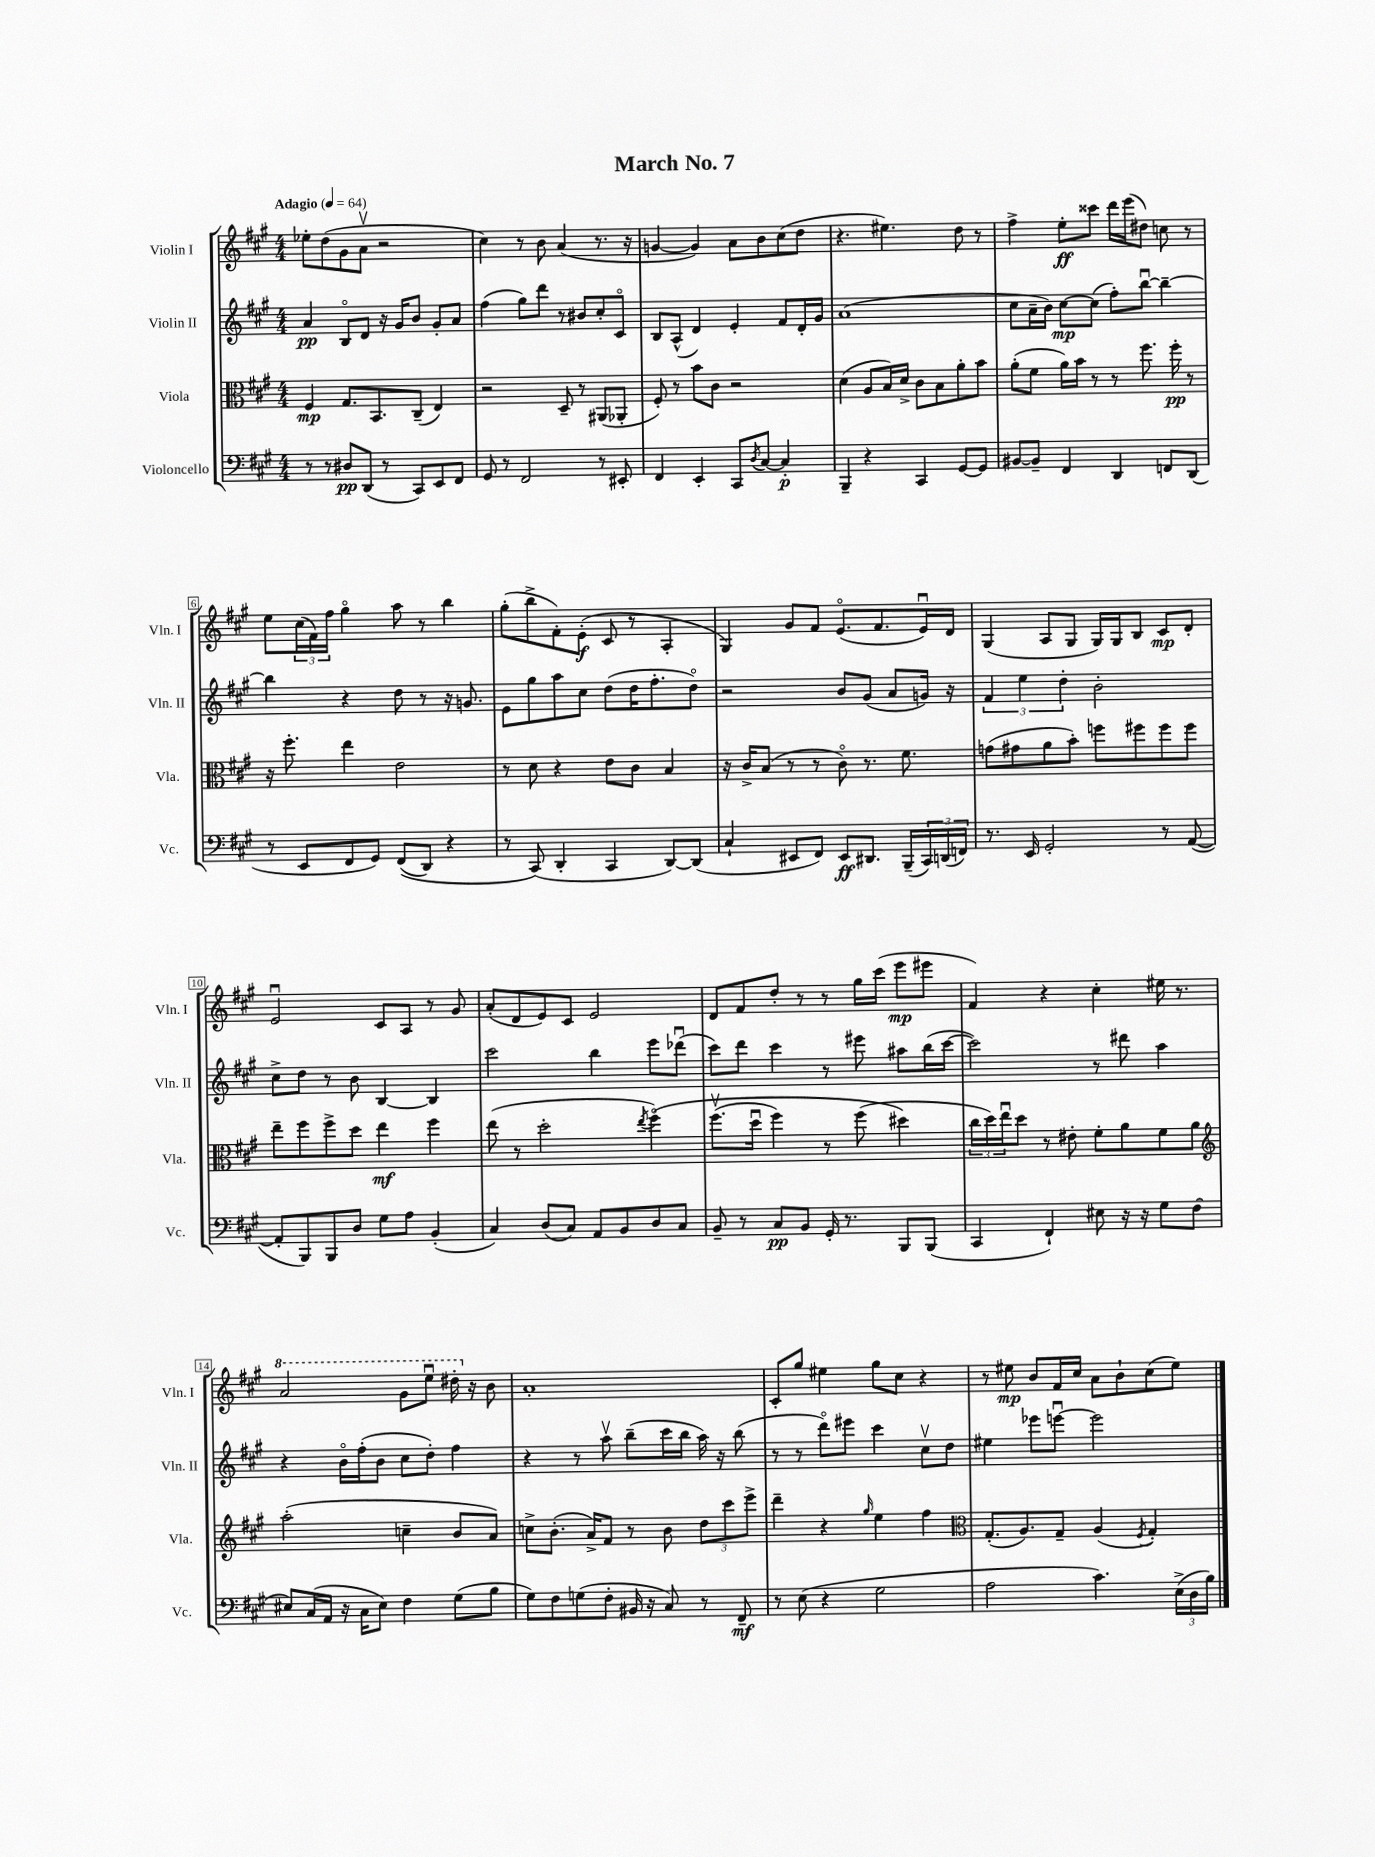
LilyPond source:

\header { title = "March No. 7" }
<<
\new StaffGroup <<
\new Staff = "s0" \with { instrumentName = "Violin I" shortInstrumentName = "Vln. I" } {
    \clef treble \key a \major \numericTimeSignature \time 4/4 \tempo "Adagio" 4 = 64
    ees''8-. d''8( gis'8 a'8\upbow r2 |
    cis''4) r8 b'8 a'4( r8. r16 |
    g'4~ g'4) a'8 b'8 cis''8( d''8 |
    r4. eis''4.) d''8 r8 |
    fis''4-> e''8-.\ff cisis'''8 d'''16 e'''16( dis''8) c''8 r8 |
    e''8 \tuplet 3/2 { cis''16( fis'16) fis''16 } gis''4\flageolet a''8 r8 b''4 |
    gis''8-.( b''8-> fis'8-.) e'8-.\f( cis'8 r8 a4-. |
    gis4) gis'8 fis'8 e'8.\flageolet( fis'8. e'16\downbow) d'16 |
    gis4( a8 gis8 gis16) gis16 b8 cis'8\mp d'8-. |
    e'2\downbow cis'8 a8 r8 gis'8 |
    a'8-.( d'8 e'8) cis'8 e'2 |
    d'8 fis'8 d''8-. r8 r8 gis''16 cis'''16( e'''8\mp eis'''8 |
    fis'4) r4 cis''4-. eis''16 r8. |
    \ottava #1 a''2 gis''8 e'''8\downbow dis'''16-. \ottava #0 r16 b'8 |
    a'1-. |
    cis'8-. gis''8 eis''4 gis''8 cis''8 r4 |
    r8 eis''8\mp b'8 fis'16 cis''16 a'8 b'8-! cis''8( eis''8) \bar "|." |
}
\new Staff = "s1" \with { instrumentName = "Violin II" shortInstrumentName = "Vln. II" } {
    \clef treble \key a \major \numericTimeSignature \time 4/4
    a'4\pp b8\flageolet d'8 r16 gis'16 b'8 gis'8-. a'8 |
    fis''4( gis''8) d'''8 r8 bis'8 cis''8-. cis'8\flageolet |
    b8 a8-^( d'4) e'4-. fis'8 d'16-. gis'16 |
    a'1( |
    cis''8 a'16-- b'16) cis''8~\mp cis''8( fis''8-.) b''8~\downbow b''4~-- |
    b''4 r4 d''8 r8 r16 g'8. |
    e'8 gis''8 a''8 cis''8 d''8( d''16 fis''8.-. d''8\flageolet) |
    r2 b'8 gis'8( a'8 g'16) r16 |
    \tuplet 3/2 { fis'4 e''4 d''4-. } b'2-. |
    cis''8-> d''8 r8 b'8 b4~ b4 |
    cis'''2 b''4 e'''8 des'''8\downbow( |
    cis'''8) d'''8 cis'''4 r8 eis'''8 ais''8 b''16( cis'''16~ |
    cis'''2) r8 dis'''8 a''4 |
    r4 b'16\flageolet fis''16-.( b'8 cis''8 d''8-.) fis''4 |
    r4 r8 a''8\upbow b''8--( cis'''16 b''16 a''16) r16 b''8( |
    r8 r8 d'''8\flageolet) eis'''8 cis'''4 cis''8\upbow d''8 |
    eis''4 ees'''8 e'''8~\downbow e'''2 \bar "|." |
}
\new Staff = "s2" \with { instrumentName = "Viola" shortInstrumentName = "Vla." } {
    \clef alto \key a \major \numericTimeSignature \time 4/4
    fis4\mp gis8. b,8. cis8--( e4) |
    r2 d8-- r8 ais,8( aes,8-. |
    fis8-.) r8 b'8 cis'8 r2 |
    d'4( a8 b16) d'16-> cis'8 b8 a'8-. b'8 |
    a'8-.( fis'8 a'16) b'16 r8 r8 fis''8. fis''16-.\pp r8 |
    r16 fis''8.-. e''4 e'2 |
    r8 d'8 r4 e'8 cis'8 b4 |
    r16 cis'16-> b8( r8 r8 cis'8\flageolet) r8. fis'8. |
    g'8( gis'8 a'8 b'8-.) f''8 fis''8 fis''8 fis''8 |
    e''8-- fis''8 fis''8-> d''8 e''4\mf fis''4 |
    e''8( r8 d''2-. \acciaccatura { e''8 } fis''4\flageolet)\( |
    fis''8.\upbow( d''16\downbow fis''4) r8 fis''8( dis''4\) |
    \tuplet 3/2 { cis''16 d''16) e''16\downbow } d''8 r8 eis'8-. fis'8-. a'8 fis'8 a'8 |
    \clef treble a''2-.( c''4-- b'8 a'8) |
    c''8-> b'8.-.( a'16->) fis'8 r8 b'8 \tuplet 3/2 { d''8 cis'''8 e'''8-> } |
    d'''4-- r4 \grace { gis''16 } e''4 fis''4 |
    \clef alto gis8.-.( a8.) gis8-- a4( \acciaccatura { fis8 } gis4-.) \bar "|." |
}
\new Staff = "s3" \with { instrumentName = "Violoncello" shortInstrumentName = "Vc." } {
    \clef bass \key a \major \numericTimeSignature \time 4/4
    r8 r8 dis8\pp d,8( r8 cis,8) e,8 fis,8 |
    gis,8 r8 fis,2 r8 eis,8-. |
    fis,4 e,4-. cis,8 \acciaccatura { d8 } cis8~ cis4-.\p |
    b,,4-- r4 cis,4 gis,8~ gis,8 |
    bis,8~ bis,8-- fis,4 d,4 f,8 d,8( |
    r8 e,8 fis,8 gis,8) fis,8(\( d,8) r4 |
    r8 cis,8(\) d,4-. cis,4 d,8~) d,8( |
    cis4-! eis,8 fis,8) eis,8\ff dis,8. b,,16--( \tuplet 3/2 { cis,16) d,16( f,16) } |
    r8. e,16 gis,2-. r8 a,8~( |
    a,8-. b,,8) b,,8 d8 gis8 a8 b,4-.( |
    cis4) d8( cis8) a,8 b,8 d8 cis8 |
    b,8-- r8 cis8\pp b,8 gis,16-. r8. b,,8 b,,8( |
    cis,4 fis,4-!) eis8 r16 r16 gis8 fis8( |
    eis8) cis16( a,16 r16 cis16 eis8) fis4 gis8( b8 |
    gis8) fis8 g8( fis8-. bis,16 r16 cis8) r8 fis,8--\mf |
    r8 e8( r4 gis2 |
    a2 cis'4.) \tuplet 3/2 { e16->( d16 b16) } \bar "|." |
}
>>
>>
\layout { \context { \Score \override BarNumber.stencil = #(make-stencil-boxer 0.1 0.3 ly:text-interface::print) } }
